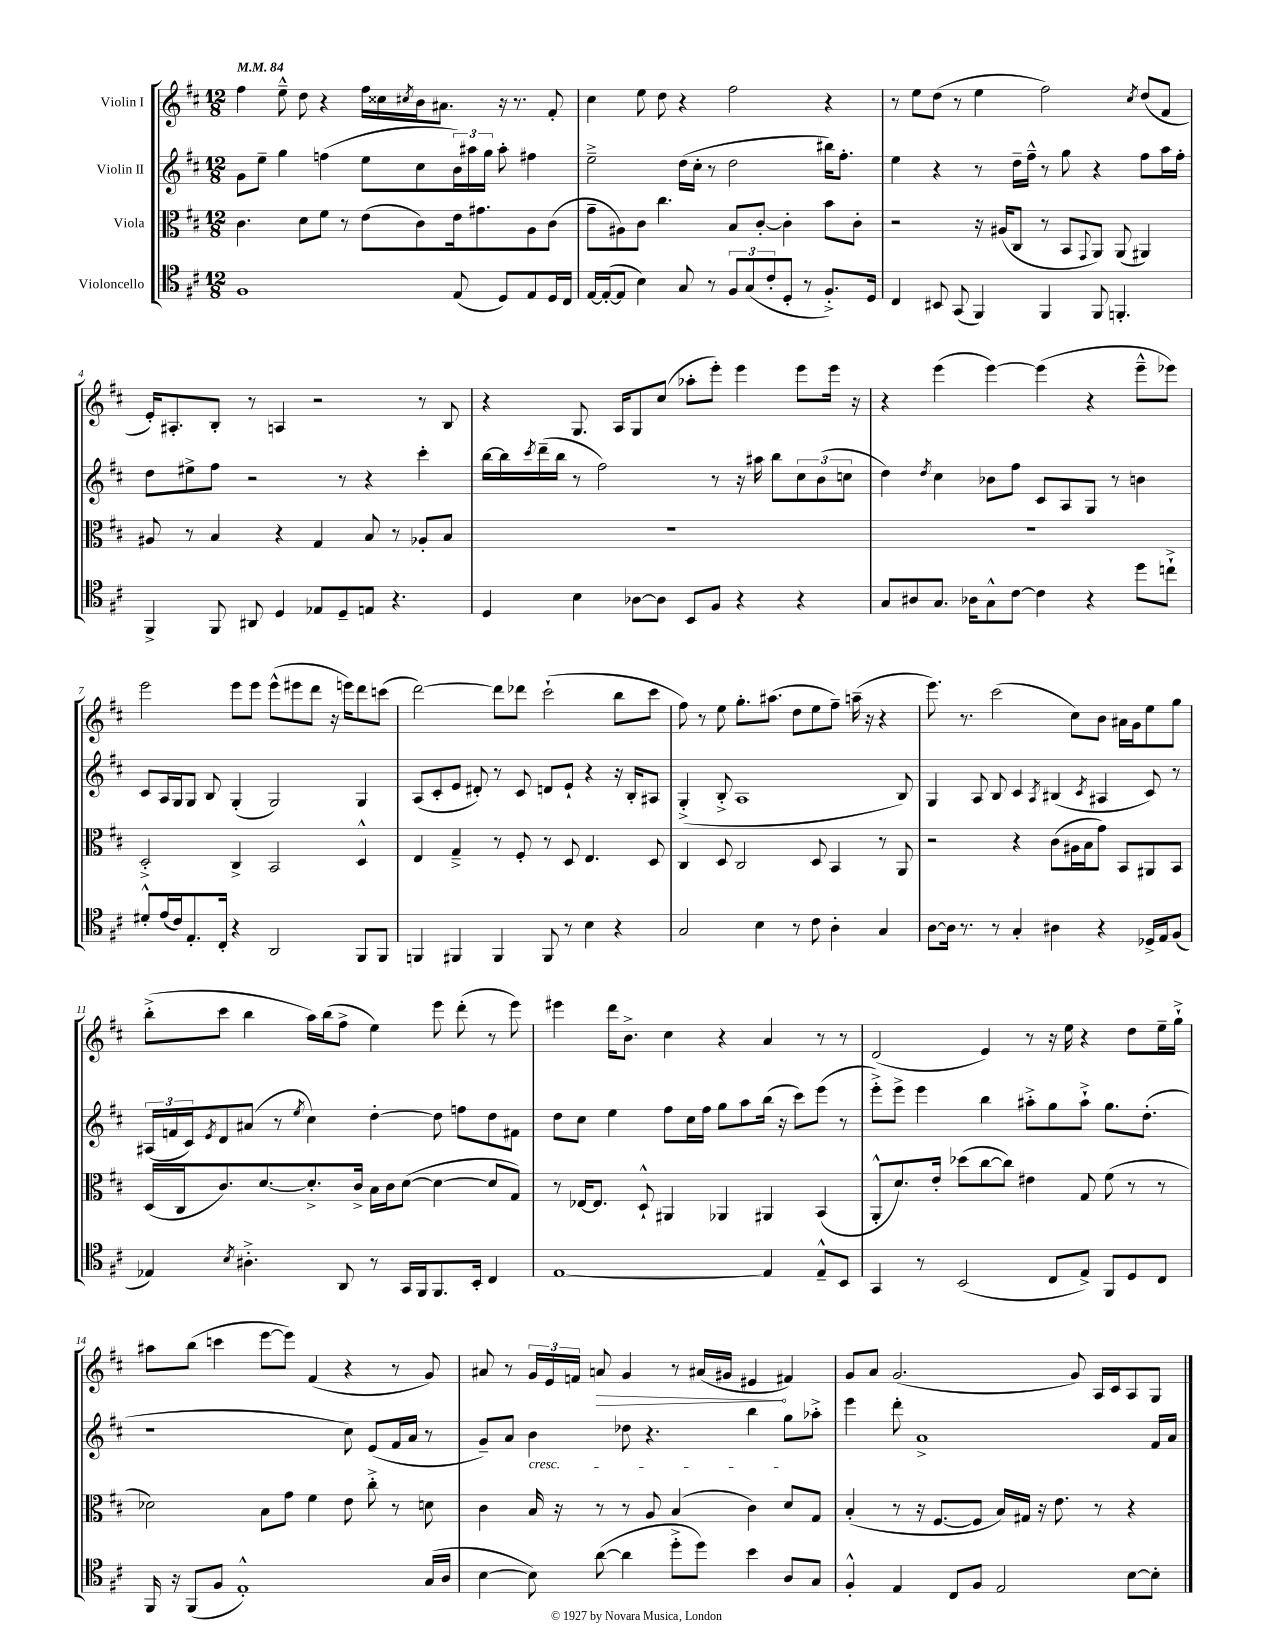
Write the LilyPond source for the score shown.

<<
\new StaffGroup <<
\new Staff = "s0" \with { instrumentName = "Violin I" } {
    \clef treble \key d \major \numericTimeSignature \time 12/8 \tempo 4 = 84
    fis''4 e''8---^ d''8 r4 fis''16 cisis''16 \acciaccatura { cis''8 } b'16 ais'8. r16 r8. fis'8-. |
    cis''4 e''8 d''8 r4 fis''2 r4 |
    r8 e''8 d''8( r8 e''4 fis''2) \acciaccatura { cis''8 } d''8( fis'8 |
    e'16-.) ais8.-. b8-. r8 a4 r2 r8 b8 |
    r4 g8. a16 g8 cis''8( aes''8-. e'''8-.) e'''4 e'''8 e'''16 r16 |
    r4 e'''4( e'''4~) e'''4( r4 e'''8---^ ees'''8) |
    e'''2 e'''8 e'''8 e'''8-^( eis'''8 d'''8 r16 e'''16) d'''8 c'''8( |
    d'''2~) d'''8 des'''8 cis'''2-!( b''8 cis'''8 |
    fis''8) r8 e''8 g''8.-. ais''8.( d''8 e''8 fis''8--) a''16--( r16 r4 |
    e'''8.) r8. cis'''2( cis''8) b'8 ais'16 g'16 e''8 g''8 |
    b''8-.->( cis'''8 b''4 a''16) b''16( fis''8-> e''4) e'''8 d'''8-.( r8 e'''8) |
    eis'''4 d'''16 b'8.-> cis''4 r4 a'4 r8 r8 |
    d'2( e'4) r8 r16 e''16 r4 d''8 e''16-- g''16-!-> |
    ais''8 b''8( c'''4 e'''8~ e'''8) fis'4( r4 r8 g'8) |
    ais'8 r8 \tuplet 3/2 { g'16 e'16 f'16 } \once \override Hairpin.circled-tip = ##t a'8\> g'4 r8 ais'16( gis'16 eis'4\! fis'4) |
    g'8 a'8 g'2.( g'8) a16 cis'16 a8 g8 \bar "|." |
}
\new Staff = "s1" \with { instrumentName = "Violin II" } {
    \clef treble \key d \major \numericTimeSignature \time 12/8
    g'8 e''8-- g''4 f''4( e''8 cis''8 \tuplet 3/2 { b'16) ais''16 g''16 } ais''8-. fis''4 |
    e''2---> d''16( cis''16-. r8 d''2 bis''16) fis''8.-. |
    e''4 r4 r8 d''16-- fis''16---^ r8 g''8 r4 fis''8 a''16 fis''16-. |
    d''8 eis''8-> fis''8 r2 r8 r4 cis'''4-. |
    b''16~ b''16 \acciaccatura { cis'''8 } d'''16--( b''16 r8 fis''2) r8 r16 ais''16 b''8 \tuplet 3/2 { cis''8 b'8( c''8 } |
    d''4) \acciaccatura { d''8 } cis''4 bes'8 fis''8 cis'8 a8 g8 r8 b'4 |
    cis'8 a16 g16 g8 b8 g4-.( g2) g4 |
    a8( cis'8-. e'8 dis'8-.) r8 cis'8 d'8 e'8-! r4 r16 b16-. ais8 |
    g4-.->( b8-.-> a1 b8) |
    g4 a8 b8 cis'4 \acciaccatura { a8 } bis4( \acciaccatura { cis'8 } ais4 cis'8) r8 |
    \tuplet 3/2 { ais16( f'16 cis'16) } \acciaccatura { e'8 } d'8 ais'8( r8 \acciaccatura { e''8 } cis''4) d''4~-. d''8 f''8 d''8 fis'8 |
    d''8 cis''8 e''4 fis''8 cis''16 fis''16 g''8 a''8 b''16( r16 cis'''8) e'''8( r8 |
    e'''8-.->) e'''8-> e'''4 b''4 ais''8-.-> g''8 ais''8-!-> g''8. d''8.-.( |
    r1 cis''8) e'8( fis'16 a'16 r8 |
    g'8--) a'8 b'4\cresc des''8 r4. b''4 g''8\! aes''8-.-> |
    e'''4 d'''8-. a'1-> fis'16 a'16 \bar "|." |
}
\new Staff = "s2" \with { instrumentName = "Viola" } {
    \clef alto \key d \major \numericTimeSignature \time 12/8
    cis'4. d'8 fis'8 r8 e'8( cis'8) e'16 gis'8. a8 cis'8( |
    g'8-- ais8) cis'8 cis''4. b8 cis'8~-. cis'4-. b'8 cis'8-. |
    r2 r16 ais16( cis8 r8 b,8 \appoggiatura { g,8 } a,8) a,8( ais,4) |
    ais8 r8 b4 r4 g4 b8 r8 aes8-. b8 |
    R1. |
    R1. |
    d2-.-> cis4-> b,2 d4-^ |
    e4 g4---> r8 fis8-. r8 d8 e4. d8 |
    cis4 d8 cis2 d8 b,4 r8 a,8 |
    r2 r4 cis'8( ais16 b16 g'8) b,8 ais,8 b,8 |
    d16( cis16 cis'8.) d'8.~ d'8.-.-> cis'16-> b16 cis'16 d'8~( d'4~ d'8 g8) |
    r8 ees16~ ees8. d8-!-^ ais,4 aes,4 ais,4 b,4( |
    a,8-.-^ d'8.) e'16-. des''8( cis''8~ cis''8) eis'4 g8 fis'8( r8 r8 |
    des'2) b8 g'8 fis'4 e'8 cis''8-.-> r8 d'8 |
    cis'4 b16 r16 r8 r8 a8 b4( cis'4) d'8 g8 |
    b4-.( r8 r16 fis8.~ fis8 b16) gis16 r16 e'8. r8 r4 \bar "|." |
}
\new Staff = "s3" \with { instrumentName = "Violoncello" } {
    \clef tenor \key d \major \numericTimeSignature \time 12/8
    fis1 e8( d8) e8 d16 cis16 |
    e16~ e16~-.( e8 b4) g8 r8 \tuplet 3/2 { fis8 g8( cis'8-. } d8-. r8 fis8.-.->) d16 |
    cis4 bis,8 g,8( fis,4) fis,4 fis,8 f,4.-. |
    fis,4-> fis,8 ais,8 d4 ees8 d8-- e8 r4. |
    d4 b4 aes8~ aes8 b,8 fis8 r4 r4 |
    g8 ais8 g8. aes16 g8-^ cis'8~ cis'4 r4 d''8 c''8-!-> |
    dis'8-.-^ e'16( cis'16) e8.-. cis16-. r4 a,2 fis,8 fis,8 |
    f,4 fis,4 fis,4 fis,8 r8 b4 r4 |
    g2 b4 r8 cis'8 a4-. g4 |
    a8~ a16 r8. r8 g4-. ais4 r4 des16-> e16 fis8( |
    ees4) \acciaccatura { b8 } ais4.-.-> a,8 r8 g,16 fis,16 fis,8. b,16-. cis4 |
    e1~ e4 e8---^ b,8 |
    g,4 r8 b,2( cis8 e8->) fis,8 d8 cis8 |
    fis,16 r16 fis,8( fis8 e1-.-^) g16( a16 |
    b4~ b8) a'8~( a'4 d''8-.-> d''8) b'4 a8 g8 |
    fis4-.-^ e4 cis8 fis8 e2 b8~ b8-. \bar "|." |
}
>>
>>
